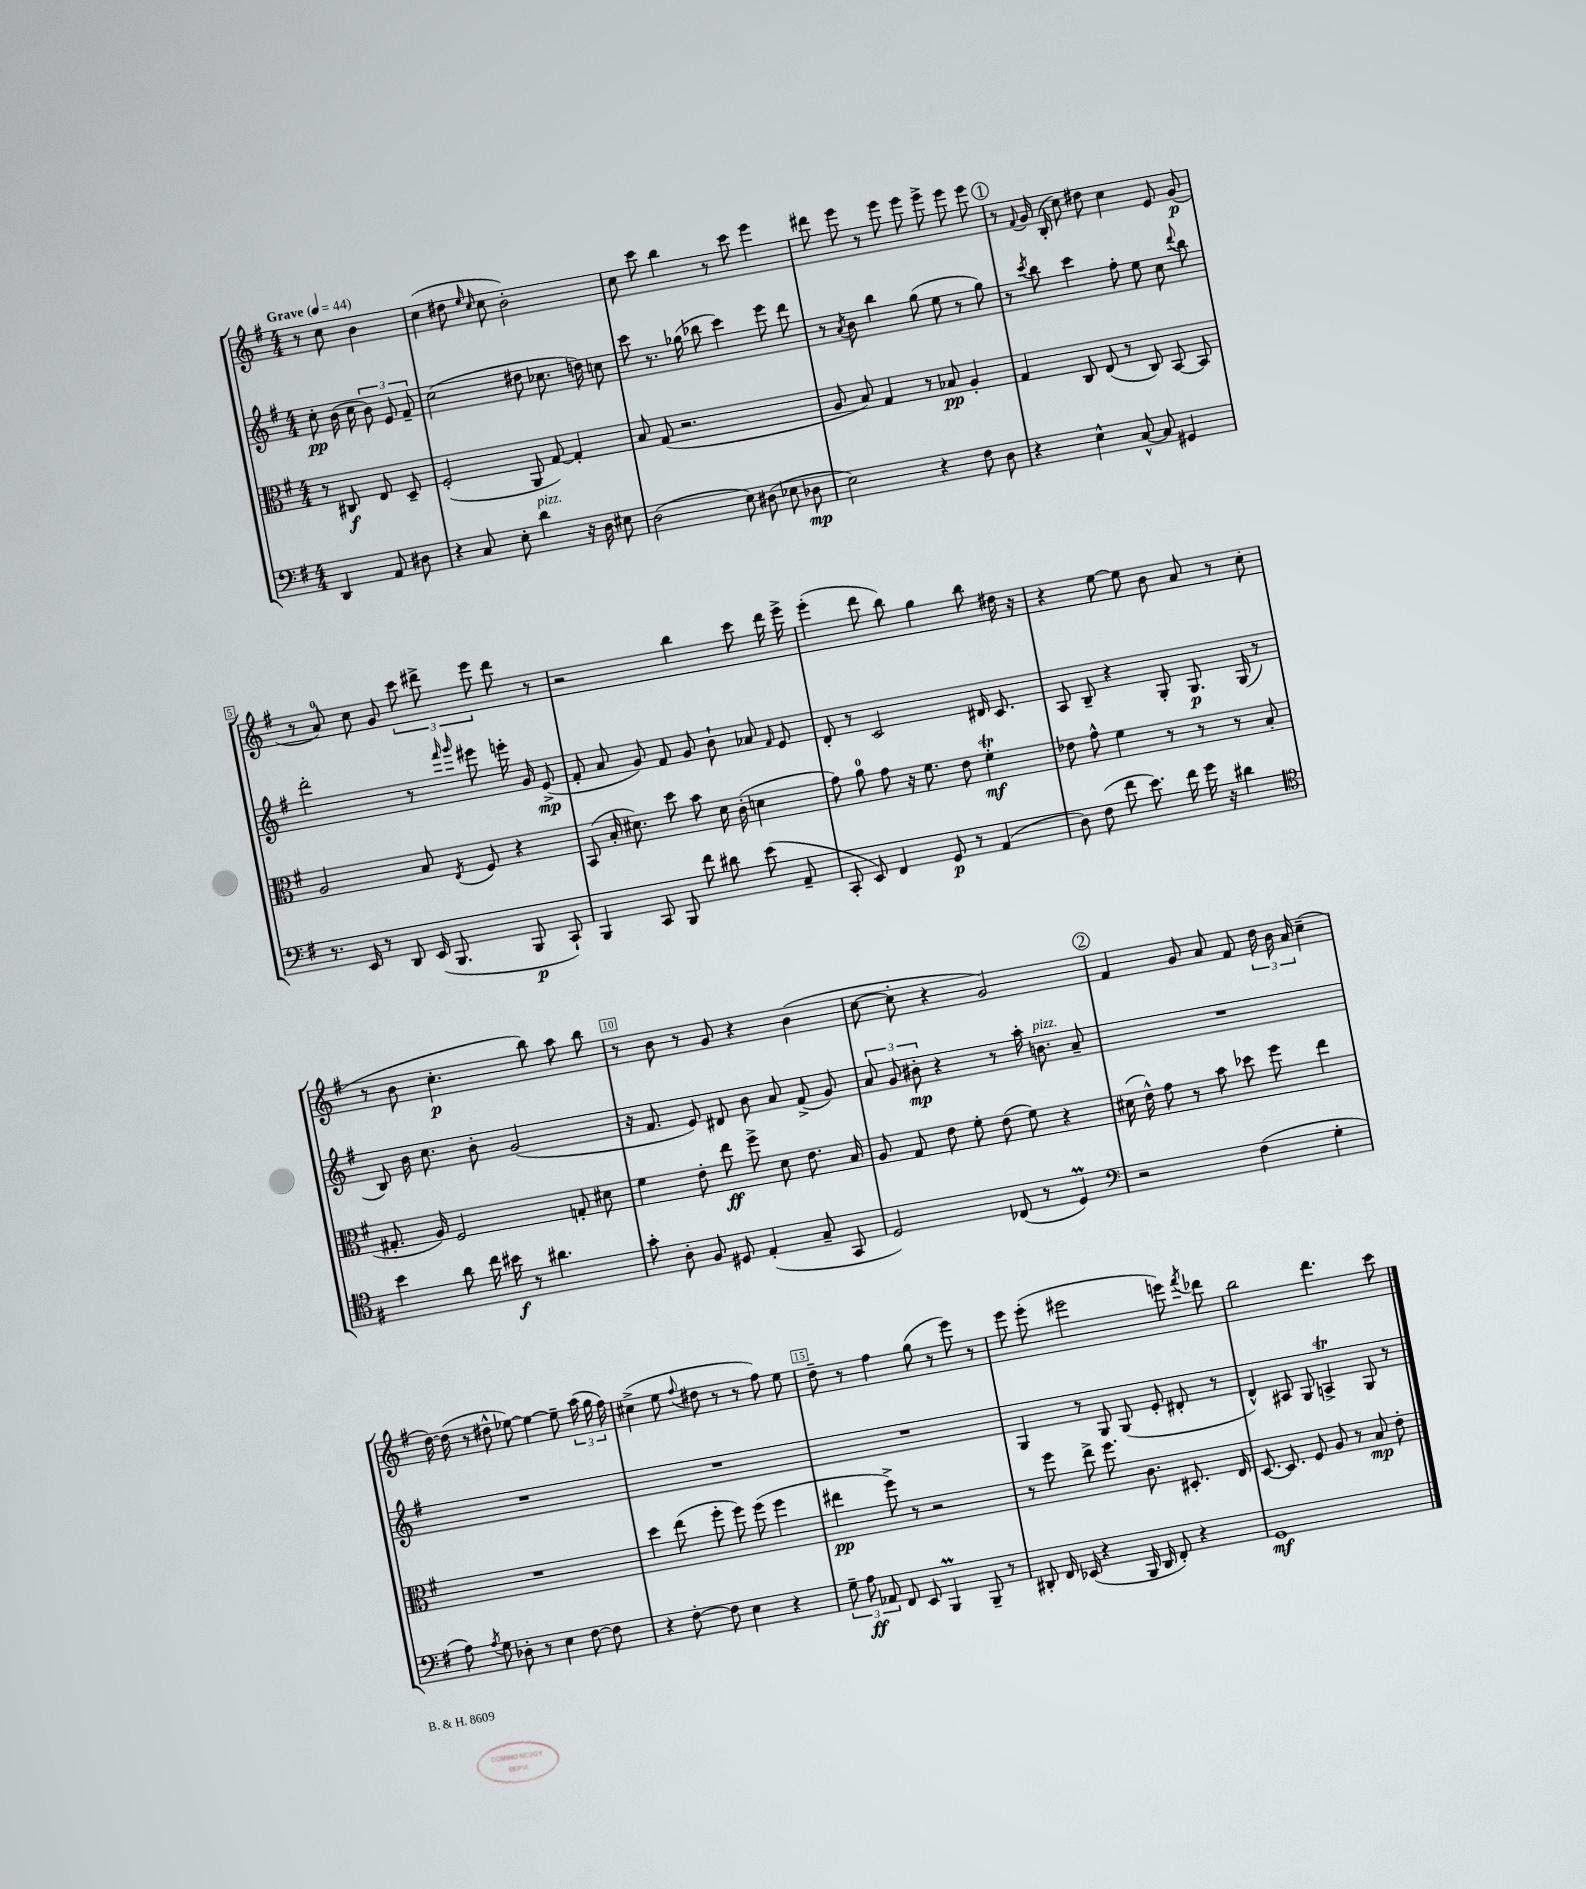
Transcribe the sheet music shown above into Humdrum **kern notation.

**kern	**dynam	**kern	**dynam	**kern	**dynam	**kern	**dynam
*part4	*part4	*part3	*part3	*part2	*part2	*part1	*part1
*staff4	*staff4	*staff3	*staff3	*staff2	*staff2	*staff1	*staff1
*clefF4	*	*clefC3	*	*clefG2	*	*clefG2	*
*k[f#]	*	*k[f#]	*	*k[f#]	*	*k[f#]	*
*M4/4	*	*M4/4	*	*M4/4	*	*M4/4	*
*MM44	*	*MM44	*	*MM44	*	*MM44	*
=	=	=	=	=	=	=	=
!	!	!	!	!	!	!LO:TX:a:B:t=Grave	!
4DD/	.	8r	.	8cc'\	pp	8r	.
.	.	8C#X/	f	(16b\	.	8cc\	.
.	.	.	.	16cc\	.	.	.
8AA/	.	8E/	.	12b\)	.	4b\	.
.	.	.	.	12e/	.	.	.
8D#X\	.	8D~/	.	.	.	.	.
.	.	.	.	12f#~/	.	.	.
=1	=1	=1	=1	=1	=1	=1	=1
4r	.	(2F#'/	.	(2cc\	.	(4cc\	.
8C/	.	.	.	.	.	8dd#X\	.
.	.	.	.	.	.	16qqee/	.
.	.	.	.	.	.	16qqcc/	.
8E'\	.	.	.	.	.	8cc\	.
!LO:TX:a:i:t=pizz.	!	!	!	!	!	!	!
4d\	.	8AA/	.	8dd#X\	.	2b'\)	.
.	.	[8G/)	.	8.cc-X\	.	.	.
16r	.	4G'/]	.	.	.	.	.
16D\	.	.	.	16ddn\)	.	.	.
8E#X\	.	.	.	8ccn\	.	.	.
=2	=2	=2	=2	=2	=2	=2	=2
(2D\	.	8B/	.	8ccc\	.	8cc\	.
.	.	(8G/	.	8.r	.	8ccc\	.
.	.	2.r	.	.	.	4bb\	.
.	.	.	.	(16gg-X\	.	.	.
.	.	.	.	8bb-X\	.	.	.
8E\)	.	.	.	4ccc\)	.	8r	.
(8D#X\	.	.	.	.	.	8ccc\	.
8E-X\	.	.	.	8eee\	.	4eee\	.
8D-X\	mp	.	.	8ddd\	.	.	.
=3	=3	=3	=3	=3	=3	=3	=3
2E\)	.	8A/	.	8r	.	8ddd#X\	.
.	.	.	.	8qa/	.	.	.
.	.	8B/)	.	8b\	.	8eee\	.
.	.	4G/	.	4bb\	.	8r	.
.	.	.	.	.	.	8eee\	.
4r	.	8r	.	(8gg\	.	8eee\	.
.	.	8B-X/	pp	8ee\	.	8eee^\	.
8F#\	.	4A'/	.	8r	.	8eee\	.
8D\	.	.	.	8gg\)	.	8eee\	.
!!LO:REH:place=s1:t=1
=4	=4	=4	=4	=4	=4	=4	=4
4r	.	4G/	.	8r	.	8r	.
.	.	.	.	8qccc/	.	8qqf#/	.
.	.	.	.	8bb\	.	16g/	.
.	.	.	.	.	.	(16B'/	.
4E^^\	.	8C/	.	4ccc\	.	8cc\)	.
.	.	(8E/	.	.	.	8dd#X\	.
[8C^^/	.	8r	.	8ff#'\	.	4cc\	.
8C/]	.	8C/)	.	8ee\	.	.	.
4GG#X/	.	[8BB/	.	8cc\	.	8e/	.
.	.	.	.	8qqddd/	.	.	.
.	.	8BB/]	.	8bb\	.	(8g/	p
!!LO:LB:g=z
=5	=5	=5	=5	=5	=5	=5	=5
8.r	.	2A/	.	2ddd'\	.	8r	.
.	.	.	.	.	.	8a/)	.
16EE/	.	.	.	.	.	.	.
8r	.	.	.	.	.	8cc\	.
8DD/	.	.	.	.	.	8g/	.
(16EE/	.	8B/	.	8r	.	12ccc\	.
8.BBB/	.	.	.	.	.	.	.
.	.	.	.	.	.	12ddd#X^\	.
.	.	.	.	16qqfff#/	.	.	.
.	.	8qE/	.	16qqggg/	.	.	.
.	.	8F#/	.	8eee#X\	.	.	.
.	.	.	.	.	.	12eee\	.
8BBB/	p	4r	.	16eeen'\	.	8ddd#\	.
.	.	.	.	16g/	.	.	.
8CC`/)	.	.	.	(8e^/	mp	8r	.
=6	=6	=6	=6	=6	=6	=6	=6
4BBB/	.	(8BB/	.	8f#'/	.	2r	.
.	.	16B'/	.	8a/	.	.	.
.	.	8.d#X\)	.	.	.	.	.
8CC/	.	.	.	8g/)	.	.	.
8BBB/	.	8dd\	.	8f#/	.	.	.
8f#\	.	8b\	.	8g/	.	4bb\	.
8d#X\	.	16d#\	.	8b`\	.	.	.
.	.	(16c'\	.	.	.	.	.
(8e\	.	4dn\	.	8a-X/	.	8ccc\	.
.	.	.	.	16qqf#/	.	.	.
8AA~/	.	.	.	8e/	.	16ddd\	.
.	.	.	.	.	.	16eee^\	.
=7	=7	=7	=7	=7	=7	=7	=7
8CC'/	.	8g\)	.	8d'/	.	(4eee'\	.
8EE/)	.	8a\	.	8r	.	.	.
4FF#/	.	8g\	.	2c/	.	8ddd\	.
.	.	16r	.	.	.	8bb\)	.
.	.	8.f#\	.	.	.	.	.
8GG/	p	.	.	.	.	4gg\	.
8r	.	8e\	.	.	.	.	.
(4AA/	.	4f#t'\	mf	16d#X/	.	8bb\	.
.	.	.	.	8.c/	.	.	.
.	.	.	.	.	.	16dd#X\	.
.	.	.	.	.	.	16r	.
=8	=8	=8	=8	=8	=8	=8	=8
8D\)	.	8e-X\	.	8A/	.	4r	.
(8F#\	.	8g^^\	.	8B~/	.	.	.
8f#\	.	4f#\	.	4r	.	[8ee\	.
8.e\)	.	.	.	.	.	8ee\]	.
.	.	8r	.	8G'/	.	8b\	.
16f#\	.	.	.	.	.	.	.
16g\	.	8r	.	8.G/	p	8a/	.
16r	.	.	.	.	.	.	.
4d#X\	.	8r	.	.	.	8r	.
.	.	.	.	(16G/	.	.	.
.	.	(8B/	.	8r	.	(8cc\	.
!!LO:LB:g=z
=9	=9	=9	=9	=9	=9	=9	=9
*clefC4	*	*	*	*	*	*	*
4b\	.	8.G#X'/	.	8B/)	.	8r	.
.	.	.	.	16b\	.	8b\	.
.	.	16A/)	.	8.cc\	.	.	.
8a\	.	2F#/	.	.	.	4.cc'\	p
16cc\	.	.	.	8b'\	.	.	.
16b#X\	f	.	.	.	.	.	.
8r	.	.	.	(2g/	.	.	.
4.a#X\	.	.	.	.	.	8bb\)	.
.	.	8Gn'/	.	.	.	8aa\	.
.	.	8d#X\	.	.	.	8bb\	.
=10	=10	=10	=10	=10	=10	=10	=10
8g'\	.	4f#\	.	16r	.	8r	.
.	.	.	.	8.f#/	.	.	.
8A'\	.	.	.	.	.	8b\	.
8F#/	.	8e'\	.	8e/)	.	8r	.
8D#X/	.	8ee\	ff	8d#X/	.	8g/	.
(4E'/	.	8ff#^\	.	8b\	.	4r	.
.	.	8d\	.	8a/	.	.	.
8G~/	.	8.e\	.	(8f#^/	.	(4b\	.
8GG/	.	.	.	8g/)	.	.	.
.	.	16B/	.	.	.	.	.
=11	=11	=11	=11	=11	=11	=11	=11
2D/)	.	8A/	.	12a/	.	[8cc\	.
.	.	.	.	12g/	.	.	.
.	.	8G/	.	.	.	8cc'\]	.
.	.	.	.	12b#X'\	mp	.	.
.	.	8e\	.	4r	.	4r	.
.	.	8f#'\	.	.	.	.	.
(8C-X/	.	(8e\	.	8r	.	2g/)	.
8r	.	8f#\)	.	16aa'\	.	.	.
!	!	!	!	!LO:TX:a:i:t=pizz.	!	!	!
.	.	.	.	8.bn\	.	.	.
4DM/)	.	4r	.	.	.	.	.
.	.	.	.	8a~/	.	.	.
!!LO:REH:place=s1:t=2
=12	=12	=12	=12	=12	=12	=12	=12
*clefF4	*	*	*	*	*	*	*
2r	.	(16d#X\	.	1r	.	4f#/	.
.	.	16e^^\)	.	.	.	.	.
.	.	8g\	.	.	.	.	.
.	.	8r	.	.	.	8g/	.
.	.	8b\	.	.	.	8a/	.
(4F#\	.	8dd-X\	.	.	.	8f#/	.
.	.	8ff#\	.	.	.	24dd\	.
.	.	.	.	.	.	24b\	.
.	.	.	.	.	.	24a/	.
4G'\	.	4ee\	.	.	.	(4cc~\	.
!!LO:LB:g=z
=13	=13	=13	=13	=13	=13	=13	=13
8A\)	.	1r	.	1r	.	[16dd\)	.
.	.	.	.	.	.	(16dd\]	.
8qA/	.	.	.	.	.	.	.
8G\	.	.	.	.	.	8r	.
8D-X'\	.	.	.	.	.	8dd#X^^\	.
8r	.	.	.	.	.	[8ee-X\)	.
4E\	.	.	.	.	.	4ee-\_	.
[8F#\	.	.	.	.	.	8ee-~\]	.
8F#\]	.	.	.	.	.	(24aa\	.
.	.	.	.	.	.	24gg\	.
.	.	.	.	.	.	24ff#\)	.
=14	=14	=14	=14	=14	=14	=14	=14
4r	.	4dd\	.	1r	.	(4cc#X^\	.
[8F#'\	.	(8ee\	.	.	.	8ee\	.
.	.	.	.	.	.	8qqff#/	.
8F#\]	.	8ff#'\	.	.	.	8dd#X\	.
4E\	.	8ff#\)	.	.	.	8r	.
.	.	(8ff#\	.	.	.	8r	.
4r	.	4ff#\	.	.	.	8ff#\)	.
.	.	.	.	.	.	8ee\	.
=15	=15	=15	=15	=15	=15	=15	=15
12G~\	.	4ee#X\	pp	1r	.	8dd~\	.
12A\	ff	.	.	.	.	.	.
.	.	.	.	.	.	8r	.
12AA-X/	.	.	.	.	.	.	.
8FF#/	.	8ff#^\)	.	.	.	4ff#\	.
8EE/	.	8r	.	.	.	.	.
4BBBm/	.	2r	.	.	.	(8gg\	.
.	.	.	.	.	.	8r	.
8BBB~/	.	.	.	.	.	8eee\)	.
8r	.	.	.	.	.	8r	.
=16	=16	=16	=16	=16	=16	=16	=16
8DD#X'/	.	8r	.	4G/	.	8eee\	.
16FF#/	.	8ff#\	.	.	.	(8eee'\	.
(16EE-X/	.	.	.	.	.	.	.
4r	.	8ee^\	.	8r	.	2eee#X\	.
.	.	8.ff#\	.	8G/	.	.	.
16BBB/	.	.	.	(8G/	.	.	.
16DD#/	.	8.c\	.	.	.	.	.
8FF#'/)	.	.	.	8e'/	.	.	.
4r	.	8.D#X'/	.	8d#X'/	.	8eeen\)	.
.	.	.	.	.	.	8qfff#/	.
.	.	.	.	8r	.	8ddd-X\	.
.	.	16E/	.	.	.	.	.
=17	=17	=17	=17	=17	=17	=17	=17
1GG	mf	[8.D/	.	4d^^/)	.	2bb\	.
.	.	8.D/]	.	.	.	.	.
.	.	.	.	8A#X/	.	.	.
.	.	8F#/	.	8G/	.	.	.
.	.	8A/	.	4AnT^/	.	4.ddd\	.
.	.	8r	.	.	.	.	.
.	.	8B/	mp	8G/	.	.	.
.	.	8e'\	.	8r	.	8ccc\	.
==	==	==	==	==	==	==	==
*-	*-	*-	*-	*-	*-	*-	*-
